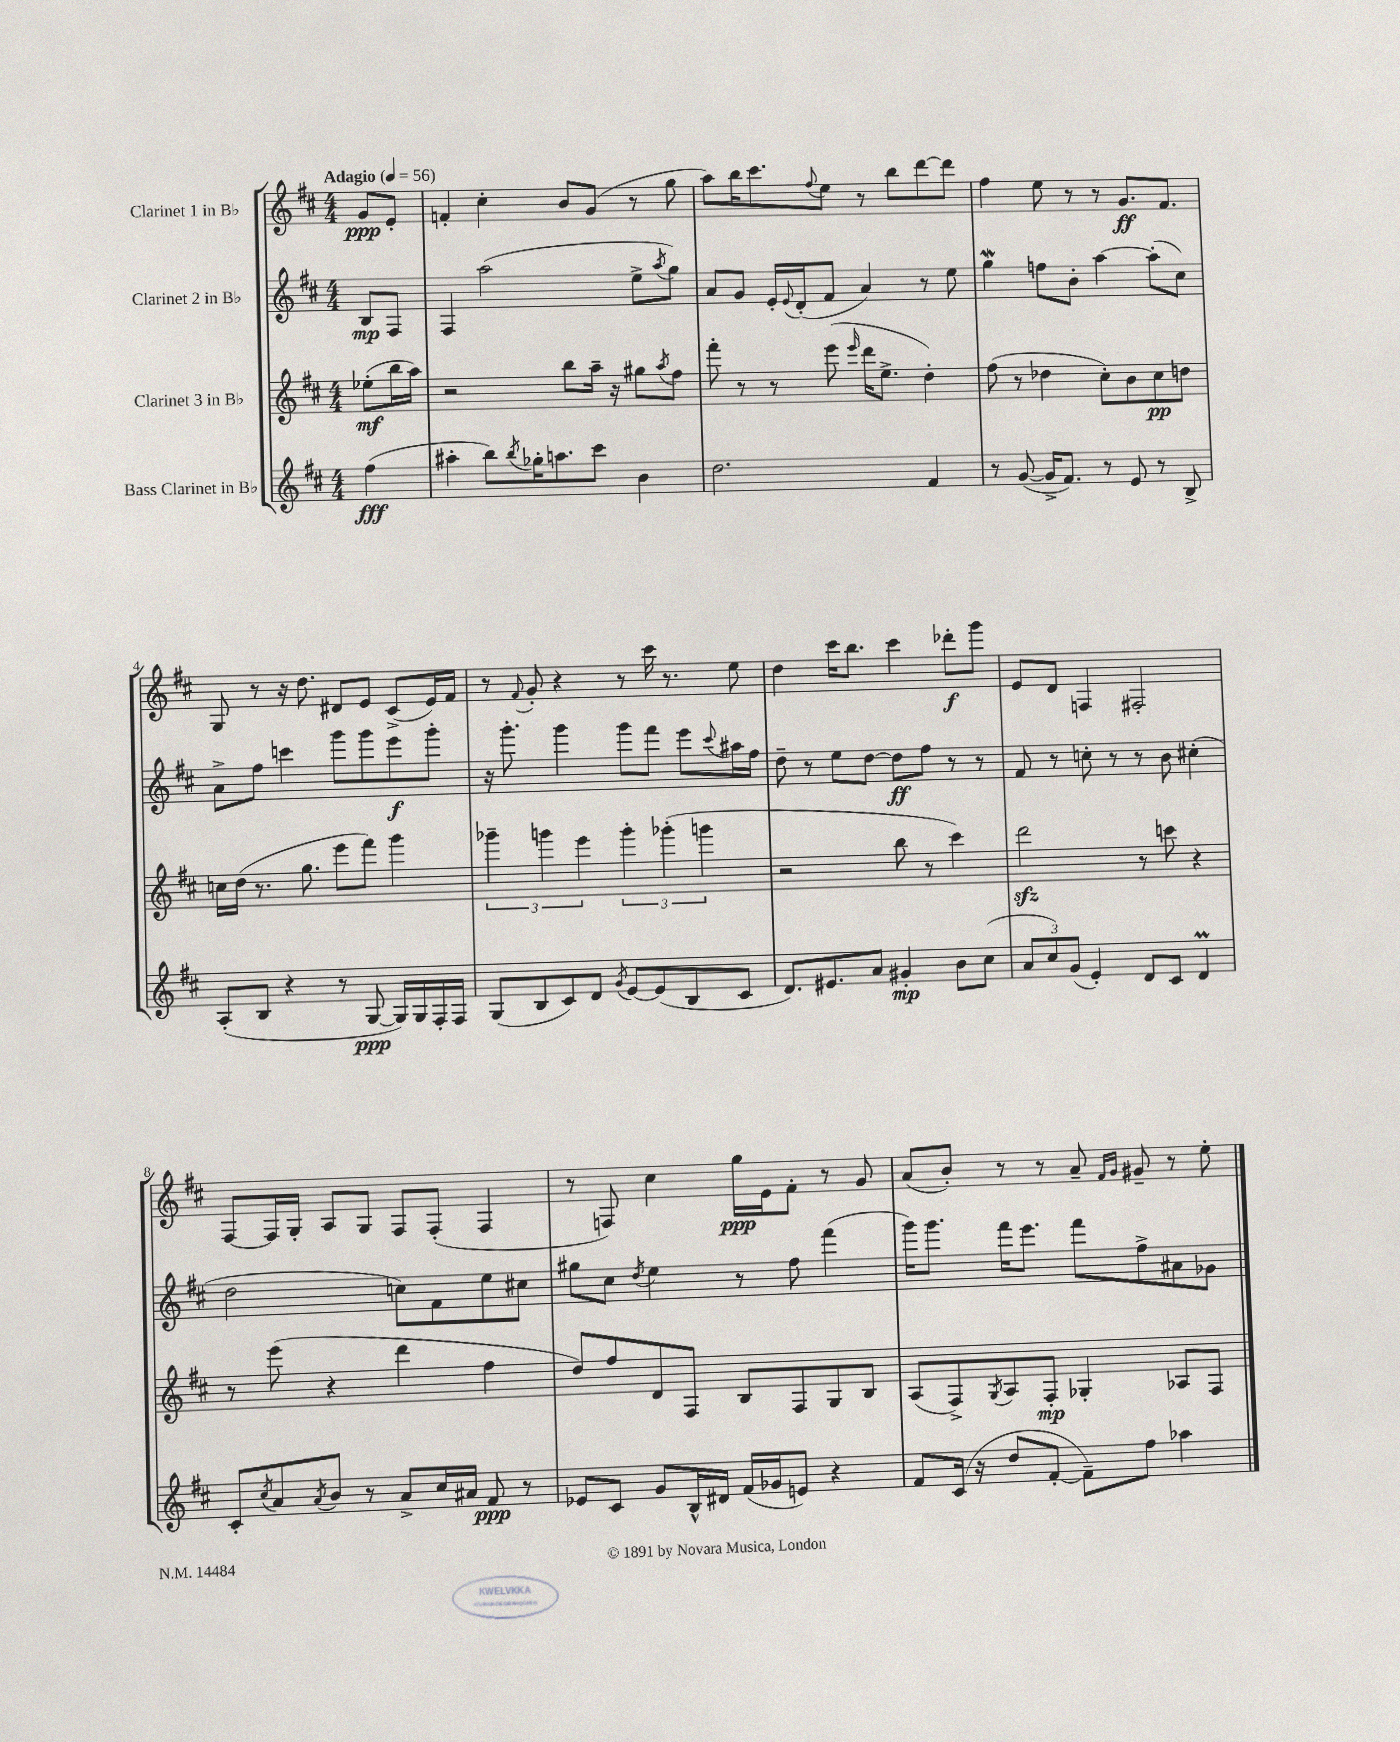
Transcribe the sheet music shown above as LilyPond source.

<<
\new StaffGroup <<
\new Staff = "s0" \with { instrumentName = "Clarinet 1 in Bb" } {
    \clef treble \key d \major \numericTimeSignature \time 4/4 \partial 4 \tempo "Adagio" 4 = 56
    g'8\ppp e'8-. |
    f'4-. cis''4-. b'8 g'8( r8 g''8 |
    a''8) b''16 cis'''8. \appoggiatura { fis''8 } e''8 r8 b''8 d'''8~ d'''8 |
    fis''4 e''8 r8 r8 g'8.\ff fis'8. |
    g8 r8 r16 d''8. dis'8 e'8 cis'8->( e'16) fis'16 |
    r8 \appoggiatura { fis'8 } g'8-. r4 r8 cis'''16 r8. e''8 |
    d''4 cis'''16 b''8. cis'''4 des'''8-.\f g'''8 |
    e'8 d'8 f4 fis2-. |
    fis8~ fis16 g16-. a8 g8 fis8 fis8-.( fis4 |
    r8 f8) cis''4 g''16\ppp e'16 fis'8-. r8 g'8 |
    a'8( b'8-.) r8 r8 a'8-- \grace { fis'16 g'16 } gis'8-- r8 e''8-. \bar "|." |
}
\new Staff = "s1" \with { instrumentName = "Clarinet 2 in Bb" } {
    \clef treble \key d \major \numericTimeSignature \time 4/4 \partial 4
    b8\mp fis8 |
    fis4 a''2( e''8-> \acciaccatura { a''8 } g''8) |
    a'8 g'8 e'16-. \appoggiatura { e'8 } d'16-.( fis'8 a'4) r8 e''8 |
    g''4\mordent f''8 b'8-. a''4~ a''8-.( cis''8) |
    a'8-> fis''8 c'''4 g'''8 g'''8 e'''8\f g'''8-. |
    r16 g'''8.-. g'''4 g'''8 fis'''8 e'''8 \appoggiatura { cis'''8 } ais''16 fis''16 |
    d''8-- r8 e''8 d''8~ d''8\ff fis''8 r8 r8 |
    fis'8 r8 c''8-. r8 r8 b'8 cis''4-.( |
    d''2 c''8) fis'8 e''8 cis''8 |
    gis''8 cis''8 \acciaccatura { d''8 } e''4 r8 fis''8 fis'''4( |
    g'''16) g'''8. fis'''16 e'''8. fis'''8 fis''8-> ais'8 ges'8 \bar "|." |
}
\new Staff = "s2" \with { instrumentName = "Clarinet 3 in Bb" } {
    \clef treble \key d \major \numericTimeSignature \time 4/4 \partial 4
    ees''8-.\mf( b''16 a''16) |
    r2 b''8 a''16-- r16 gis''8 \acciaccatura { a''8 } fis''8 |
    fis'''8-. r8 r8 e'''8( \grace { e'''16 } d'''16 e''8.-> d''4-.) |
    fis''8( r8 des''4 cis''8-.) b'8 cis''8\pp d''8 |
    c''16 d''16( r8. g''8. e'''8 fis'''8) g'''4 |
    \tuplet 3/2 { ges'''4-- g'''4 e'''4 } \tuplet 3/2 { g'''4-. ges'''4-.( g'''4 } |
    r2 b''8 r8 cis'''4) |
    d'''2\sfz r8 c'''8 r4 |
    r8 e'''8( r4 d'''4 fis''4 |
    d''8) fis''8 d'8 fis8 b8 fis8 g8 b8 |
    a8( fis8->) \acciaccatura { g8 } a8 fis8-.\mp ges4-. aes8 fis8 \bar "|." |
}
\new Staff = "s3" \with { instrumentName = "Bass Clarinet in Bb" } {
    \clef treble \key d \major \numericTimeSignature \time 4/4 \partial 4
    fis''4\fff( |
    ais''4-. b''8) \acciaccatura { b''8 } ges''16-. a''8. cis'''8 b'4 |
    d''2. fis'4 |
    r8 g'8~( g'16-> fis'8.) r8 e'8 r8 b8-> |
    a8-.( b8 r4 r8 g8~\ppp g16) g16 fis16-. fis16 |
    g8( b8 cis'8) d'8 \acciaccatura { g'8 } e'8~ e'8( b8 cis'8 |
    d'8.) eis'8. a'8 gis'4-.\mp b'8 cis''8( |
    \tuplet 3/2 { a'8 cis''8) g'8( } e'4-.) d'8 cis'8 d'4\prall |
    cis'8-. \acciaccatura { cis''8 } a'8 \acciaccatura { a'8 } b'8 r8 a'8-> cis''16 ais'16 fis'8\ppp r8 |
    ees'8 cis'8 g'8 b16-^ dis'16 fis'16( ges'16 e'8) r4 |
    fis'8 cis'16( r16 d''8 fis'8~-. fis'8--) fis''8 aes''4 \bar "|." |
}
>>
>>
